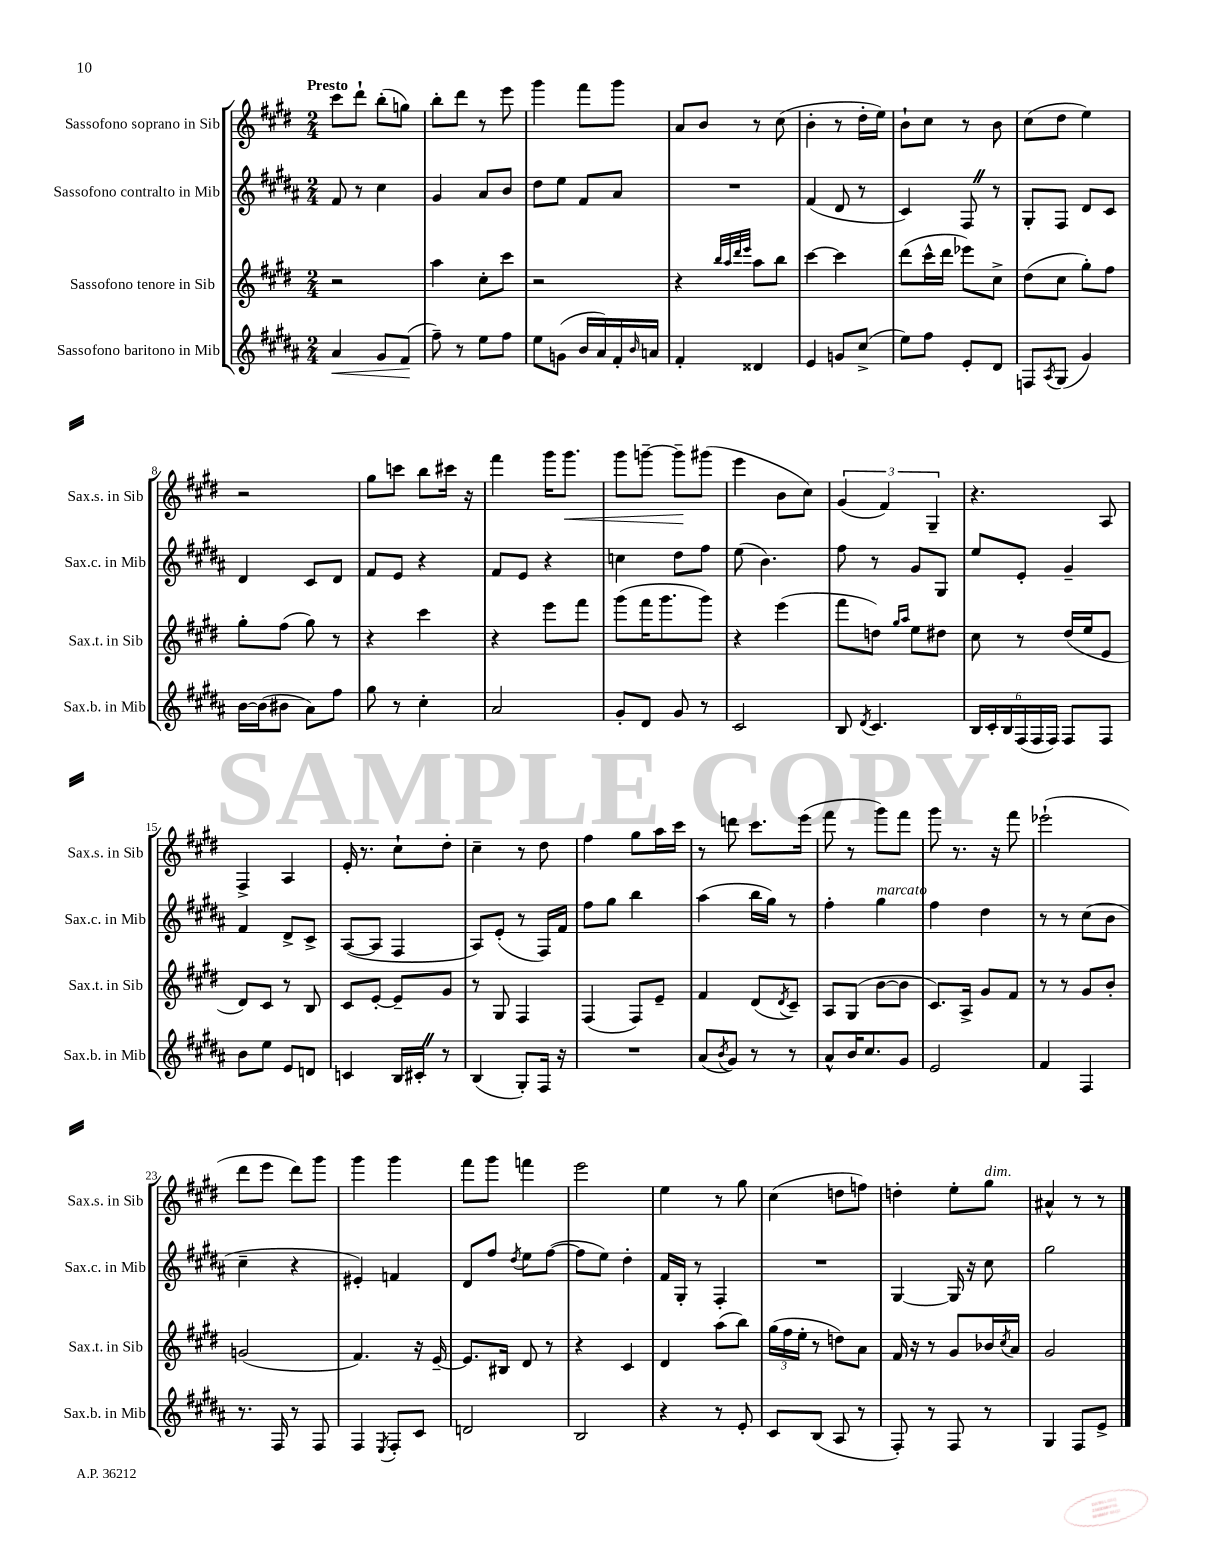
<<
\new StaffGroup <<
\new Staff = "s0" \with { instrumentName = "Sassofono soprano in Sib" shortInstrumentName = "Sax.s. in Sib" } {
    \clef treble \key e \major \numericTimeSignature \time 2/4 \tempo "Presto"
    cis'''8 dis'''8-! b''8-.( g''8) |
    b''8-. dis'''8 r8 e'''8 |
    gis'''4 fis'''8 gis'''8 |
    a'8 b'8 r8 cis''8( |
    b'4-. r8 dis''16-. e''16) |
    b'8-! cis''8 r8 b'8 |
    cis''8( dis''8 e''4) |
    r2 |
    gis''8 c'''8 b''8 cis'''16 r16 |
    fis'''4 gis'''16 gis'''8.\< |
    gis'''8 g'''8~-- g'''8--\! gis'''8( |
    e'''4 b'8 cis''8) |
    \tuplet 3/2 { gis'4( fis'4) gis4-- } |
    r4. a8 |
    fis4-> a4 |
    e'16-. r8. cis''8-! dis''8-. |
    cis''4-- r8 dis''8 |
    fis''4 gis''8 a''16 cis'''16 |
    r8 d'''8 cis'''8. e'''16( |
    fis'''8 r8 gis'''8) fis'''8 |
    gis'''8 r8. r16 fis'''8 |
    ees'''2-!( |
    dis'''8 e'''8 dis'''8) gis'''8 |
    gis'''4 gis'''4 |
    fis'''8 gis'''8 f'''4 |
    e'''2 |
    e''4 r8 gis''8 |
    cis''4( d''8 f''8) |
    d''4-. e''8-. gis''8^\markup { \italic "dim." } |
    ais'4-^ r8 r8 \bar "|." |
}
\new Staff = "s1" \with { instrumentName = "Sassofono contralto in Mib" shortInstrumentName = "Sax.c. in Mib" } {
    \clef treble \key b \major \numericTimeSignature \time 2/4
    fis'8 r8 cis''4 |
    gis'4 ais'8 b'8 |
    dis''8 e''8 fis'8 ais'8 |
    R2 |
    fis'4( dis'8 r8 |
    cis'4) fis8 \once \override BreathingSign.text = \markup { \musicglyph "scripts.caesura.straight" } \breathe r8 |
    gis8-. fis8 dis'8 cis'8 |
    dis'4 cis'8 dis'8 |
    fis'8 e'8 r4 |
    fis'8 e'8 r4 |
    c''4 dis''8 fis''8 |
    e''8( b'4.) |
    fis''8 r8 gis'8 gis8 |
    e''8 e'8-. gis'4-- |
    fis'4 dis'8-> cis'8-> |
    ais8~( ais8 fis4 |
    ais8) e'8-.( r8 fis16) fis'16 |
    fis''8 gis''8 b''4 |
    ais''4( b''16 gis''16) r8 |
    fis''4-. gis''4^\markup { \italic "marcato" } |
    fis''4 dis''4 |
    r8 r8 cis''8( b'8 |
    cis''4-- r4 |
    eis'4-.) f'4 |
    dis'8 fis''8 \acciaccatura { dis''8 } e''8 fis''8~( |
    fis''8 e''8) dis''4-. |
    fis'16 gis16-. r8 fis4-. |
    R2 |
    gis4~ gis16 r16 cis''8 |
    gis''2 \bar "|." |
}
\new Staff = "s2" \with { instrumentName = "Sassofono tenore in Sib" shortInstrumentName = "Sax.t. in Sib" } {
    \clef treble \key e \major \numericTimeSignature \time 2/4
    r2 |
    a''4 cis''8-. cis'''8 |
    r2 |
    r4 \grace { b''32 a''32 dis'''32 e'''32 } a''8 b''8 |
    cis'''4~ cis'''4 |
    dis'''8( cis'''16-^ dis'''16 ees'''8) cis''8-> |
    dis''8( cis''8 gis''8-.) fis''8 |
    gis''8-. fis''8( gis''8) r8 |
    r4 cis'''4 |
    r4 e'''8 fis'''8 |
    gis'''8( fis'''16 gis'''8. gis'''8) |
    r4 e'''4( |
    fis'''8 d''8) \grace { gis''16 a''16 } e''8 dis''8 |
    cis''8 r8 dis''16( e''16 e'8 |
    dis'8) cis'8 r8 b8 |
    cis'8 e'8~-. e'8-- gis'8 |
    r8 gis8 fis4 |
    fis4( fis8) e'8-- |
    fis'4 dis'8( \acciaccatura { dis'8 } cis'8--) |
    a8 gis8( b'8~ b'8 |
    cis'8.) a16-> gis'8 fis'8 |
    r8 r8 gis'8 b'8-. |
    g'2( |
    fis'4.) r16 e'16~-- |
    e'8. bis16 dis'8 r8 |
    r4 cis'4 |
    dis'4 a''8( b''8) |
    \tuplet 3/2 { gis''16( fis''16 e''16-. } r8 d''8) a'8 |
    fis'16 r16 r8 gis'8 bes'16 \acciaccatura { cis''8 } a'16 |
    gis'2 \bar "|." |
}
\new Staff = "s3" \with { instrumentName = "Sassofono baritono in Mib" shortInstrumentName = "Sax.b. in Mib" } {
    \clef treble \key b \major \numericTimeSignature \time 2/4
    ais'4\< gis'8 fis'8\!( |
    fis''8--) r8 e''8 fis''8 |
    e''8 g'8( b'16 ais'16) fis'16-. \grace { b'16 } a'16 |
    fis'4-. disis'4 |
    e'4 g'8 cis''8->( |
    e''8) fis''8 e'8-. dis'8 |
    f8 \acciaccatura { ais8 } gis8( gis'4) |
    b'16~ b'16( bis'8 ais'8) fis''8 |
    gis''8 r8 cis''4-. |
    ais'2 |
    gis'8-. dis'8 gis'8 r8 |
    cis'2 |
    b8 \acciaccatura { dis'8 } cis'4. |
    \tuplet 6/4 { b16 cis'16-. b16 fis16( fis16 fis16) } fis8 fis8 |
    b'8 e''8 e'8 d'8 |
    c'4 b16 cis'16-. \once \override BreathingSign.text = \markup { \musicglyph "scripts.caesura.straight" } \breathe r8 |
    b4( gis8-.) fis16 r16 |
    R2 |
    ais'8( \acciaccatura { b'8 } gis'8) r8 r8 |
    ais'8-^ b'16 cis''8. gis'8 |
    e'2 |
    fis'4 fis4 |
    r8. fis16 r8 fis8 |
    fis4 \acciaccatura { e8 } fis8-. cis'8 |
    d'2 |
    b2 |
    r4 r8 e'8-. |
    cis'8 b8( ais8 r8 |
    fis8-.) r8 fis8 r8 |
    gis4 fis8 e'8-> \bar "|." |
}
>>
>>
